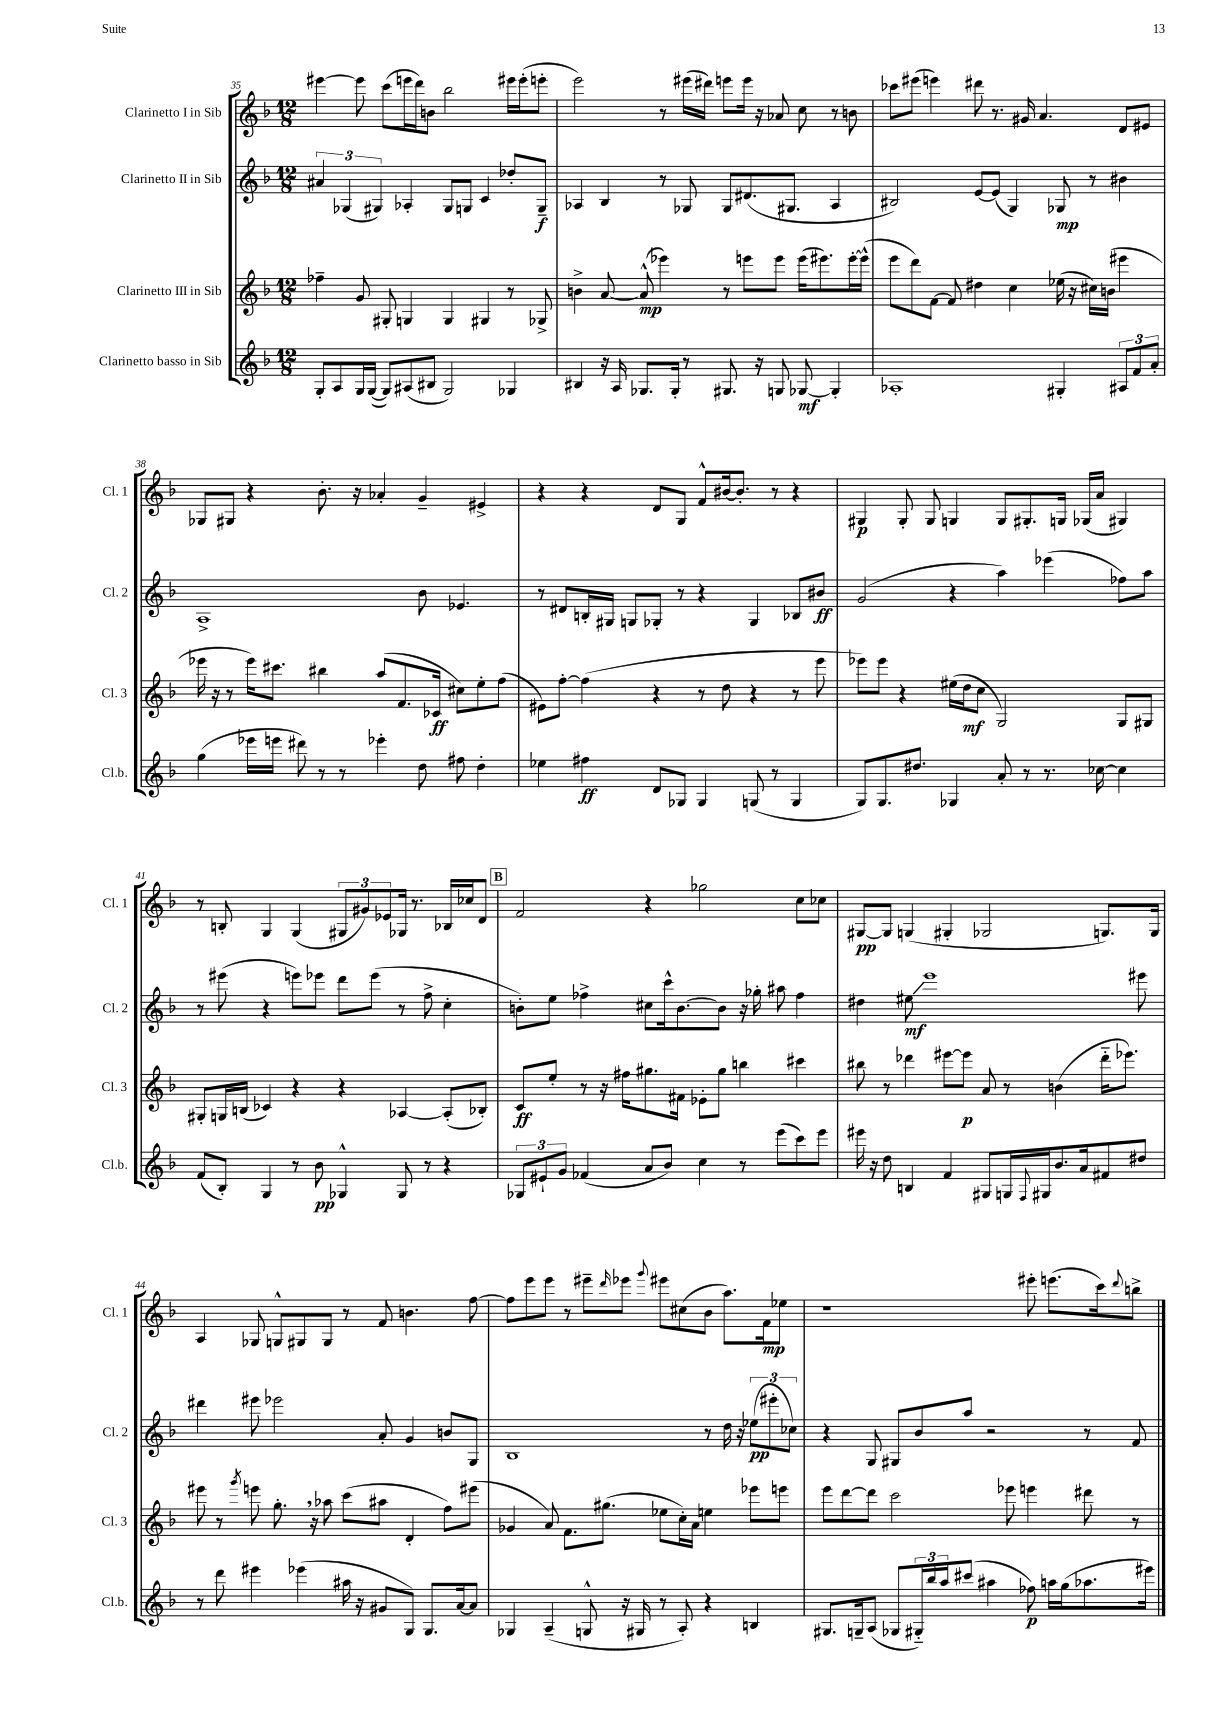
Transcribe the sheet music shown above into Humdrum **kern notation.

**kern	**kern	**kern	**kern
*staff4	*staff3	*staff2	*staff1
*clefG2	*clefG2	*clefG2	*clefG2
*k[b-]	*k[b-]	*k[b-]	*k[b-]
*M12/8	*M12/8	*M12/8	*M12/8
8G'	4ff-~	6a#	[4eee#
8A	.	.	.
.	.	(6G-	.
16G	8g	.	8eee#]
([16G	.	.	.
.	.	6G#)	.
8G])	8G#'	.	(8ccc
(8A#	4G	4A-'	16eee
.	.	.	16ddd)
8B#	.	.	8b
2G)	4G	8G#	2bb-
.	.	8G	.
.	4G#	4c	.
4G-	8r	8dd-'	16eee#
.	.	.	(16eee#'
.	8G-^	8G~	8eee'
=	=	=	=
4B#	4b^	4A-	2eee)
16r	[8a	4B-	.
16A	.	.	.
8.G-	(8a^^]	.	.
.	4eee-)	8r	8r
16G-'	.	.	.
8r	.	8G-	(16eee#
.	.	.	16ddd#)
8.G#	8r	8G-	8eee
.	8eee	(8.d#	16eee
16r	.	.	16r
8G	8eee	.	8a-
.	.	8.G#	.
[8G-	(16eee	.	8cc
.	8.eee#)	.	.
4G-']	.	4A-	8r
.	[16eee#'	.	8b
.	(16eee#^^]	.	.
=	=	=	=
1A-'	8eee	2B#)	8ccc-
.	8ddd)	.	(8eee#
.	[8f	.	4eee)
.	8f]	.	.
.	4dd#	[8e	8ddd#
.	.	(8e]	8.r
.	4cc	4G)	.
.	.	.	16g#
.	.	.	4.a
4G#'	(16ee-	8G-	.
.	16r	.	.
.	16cc#)	8r	.
.	(16b	.	.
12A#	4eee#	4b#	8d
12f	.	.	.
.	.	.	8e#
12a'	.	.	.
=	=	=	=
(4gg	16eee-	1A^	8G-
.	16r	.	.
.	8r	.	8G#
16eee-	16eee-)	.	4r
16eee	8.ccc#	.	.
8ddd#)	.	.	.
8r	4bb#	.	8.b-'
8r	.	.	.
.	.	.	16r
4eee-'	(8aa	.	4a-'
.	8.f	.	.
8dd	.	8b-	4g~
.	16c-	.	.
8ff#	8cc#)	4.e-	.
4dd'	8ee'	.	4e#^
.	(8ff	.	.
=	=	=	=
4ee-	8e#)	8r	4r
.	[8ff'	8d#	.
4ff#	(4ff]	16B'	4r
.	.	16G#	.
.	.	8G	.
8d	4r	8G-'	8d
8G-	.	8r	8G
4G-	8r	4r	8f^^
.	8dd	.	[16b#
.	.	.	8.b#']
(8G	4r	4G-	.
8r	.	.	8r
4G	8r	8B-	4r
.	8eee	8b#	.
=	=	=	=
8G)	8eee-)	(2g	4G#
8.G	8eee-	.	.
.	4r	.	8G#'
8.dd#	.	.	.
.	.	.	8G#
4G-	(16ee#	4r	4G
.	16dd	.	.
.	8cc	.	.
8a'	2G)	4aa)	8G
8r	.	.	8.G#'
8.r	.	(4eee-	.
.	.	.	16G
.	.	.	(16G-
[16cc-	.	.	16a
4cc-]	8G	8ff-)	4G#)
.	8G#	8aa	.
=	=	=	=
(8f	8G#'	8r	8r
8B-')	16G	(8eee#	8B'
.	(16B	.	.
4G	4c-)	4r	4G
8r	4r	8eee)	(4G
8b-	.	8eee-	.
4G-^^	4r	8ddd	12G#
.	.	.	12g#)
.	.	(8eee-	.
.	.	.	12e-
8G-	[4A-	8r	16G-
.	.	.	8.r
8r	.	8ff^	.
4r	(8A-']	4cc'	16B-
.	.	.	16cc-
.	8B-')	.	8d
=	=	=	=
12G-	8c	8b')	2f
12e#`	.	.	.
.	8ee'	8ee	.
12g	.	.	.
(4f-	8r	4ff-^	.
.	16r	.	.
.	16ff#	.	.
8a	8.gg#	8cc#	4r
8b-)	.	16ccc^^	.
.	16f#	[8.b	.
4cc	8e-'	.	2gg-
.	8gg#	8b]	.
8r	4bb	16r	.
.	.	16gg-'	.
(8eee	.	8aa#	.
8ccc)	4ccc#	4ff-	8cc
8eee	.	.	8cc-
=	=	=	=
16eee#	8bb#	4dd#	[8G#
16r	.	.	.
8dd	8r	.	8G#]
4B	4ddd-	8ee#	(4G
.	.	1eee	.
4f	[8eee#	.	4G#'
.	8eee#]	.	.
8G#	8a	.	2G-
16G	8r	.	.
8qqF	.	.	.
16G#	.	.	.
8.b-	(4b	.	.
16a	.	.	.
8f#	16ddd-'~	.	8.G)
.	8.eee-)	.	.
8dd#	.	8eee#	.
.	.	.	16G
=	=	=	=
8r	8eee#	4ddd#	4A
8ddd	8r	.	.
.	8qggg	.	.
4eee#	8eee	8eee#	8G-
.	8.gg'	2eee-	8G^^
(4eee-	.	.	8G#
.	16r	.	.
.	8aa-	.	8G#
16aa#	(8ccc	.	8r
16r	.	.	.
8g#	8aa#	8a'	8f
8G)	4d'	4g	4.b
8.G	.	.	.
.	8ff)	8b	.
[16a	.	.	.
8a]	(8eee#	8G	[8ff
=	=	=	=
4G-	4g-	1B-	8ff]
.	.	.	8eee
(4A~	8a)	.	8eee
.	8.f	.	8r
8G^^	.	.	8eee#~
.	(8.gg#	.	.
.	.	.	16qqddd
16r	.	.	8eee-
16G#	.	.	.
.	.	.	8qqggg
8r	8ee-	.	8eee#
8A')	16cc')	.	(8cc#
.	16a	.	.
4r	4ee	8r	8b-
.	.	16dd	8.aa)
.	.	16r	.
4B	8eee-	(12ee-	.
.	.	.	16f
.	.	12eee#'	.
.	8eee	.	8ee-
.	.	12cc-)	.
=	=	=	=
8.G#	8eee	4r	1r
.	[8ddd	.	.
16G~	.	.	.
(8A	8ddd]	8G	.
8G-	2ccc	8G#	.
24G#'~)	.	8b-	.
24bb-	.	.	.
24aa	.	.	.
(8ccc#	.	8aa	.
4aa#	.	2r	.
.	8eee-	.	.
8ff-)	4eee	.	8eee#'
16aa	.	.	(8.eee
(16gg	.	.	.
8.aa-	8ddd#	8r	.
.	.	.	16ccc)
.	.	.	8qqddd
.	8r	8f	8bb^
16eee#)	.	.	.
==	==	==	==
*-	*-	*-	*-
